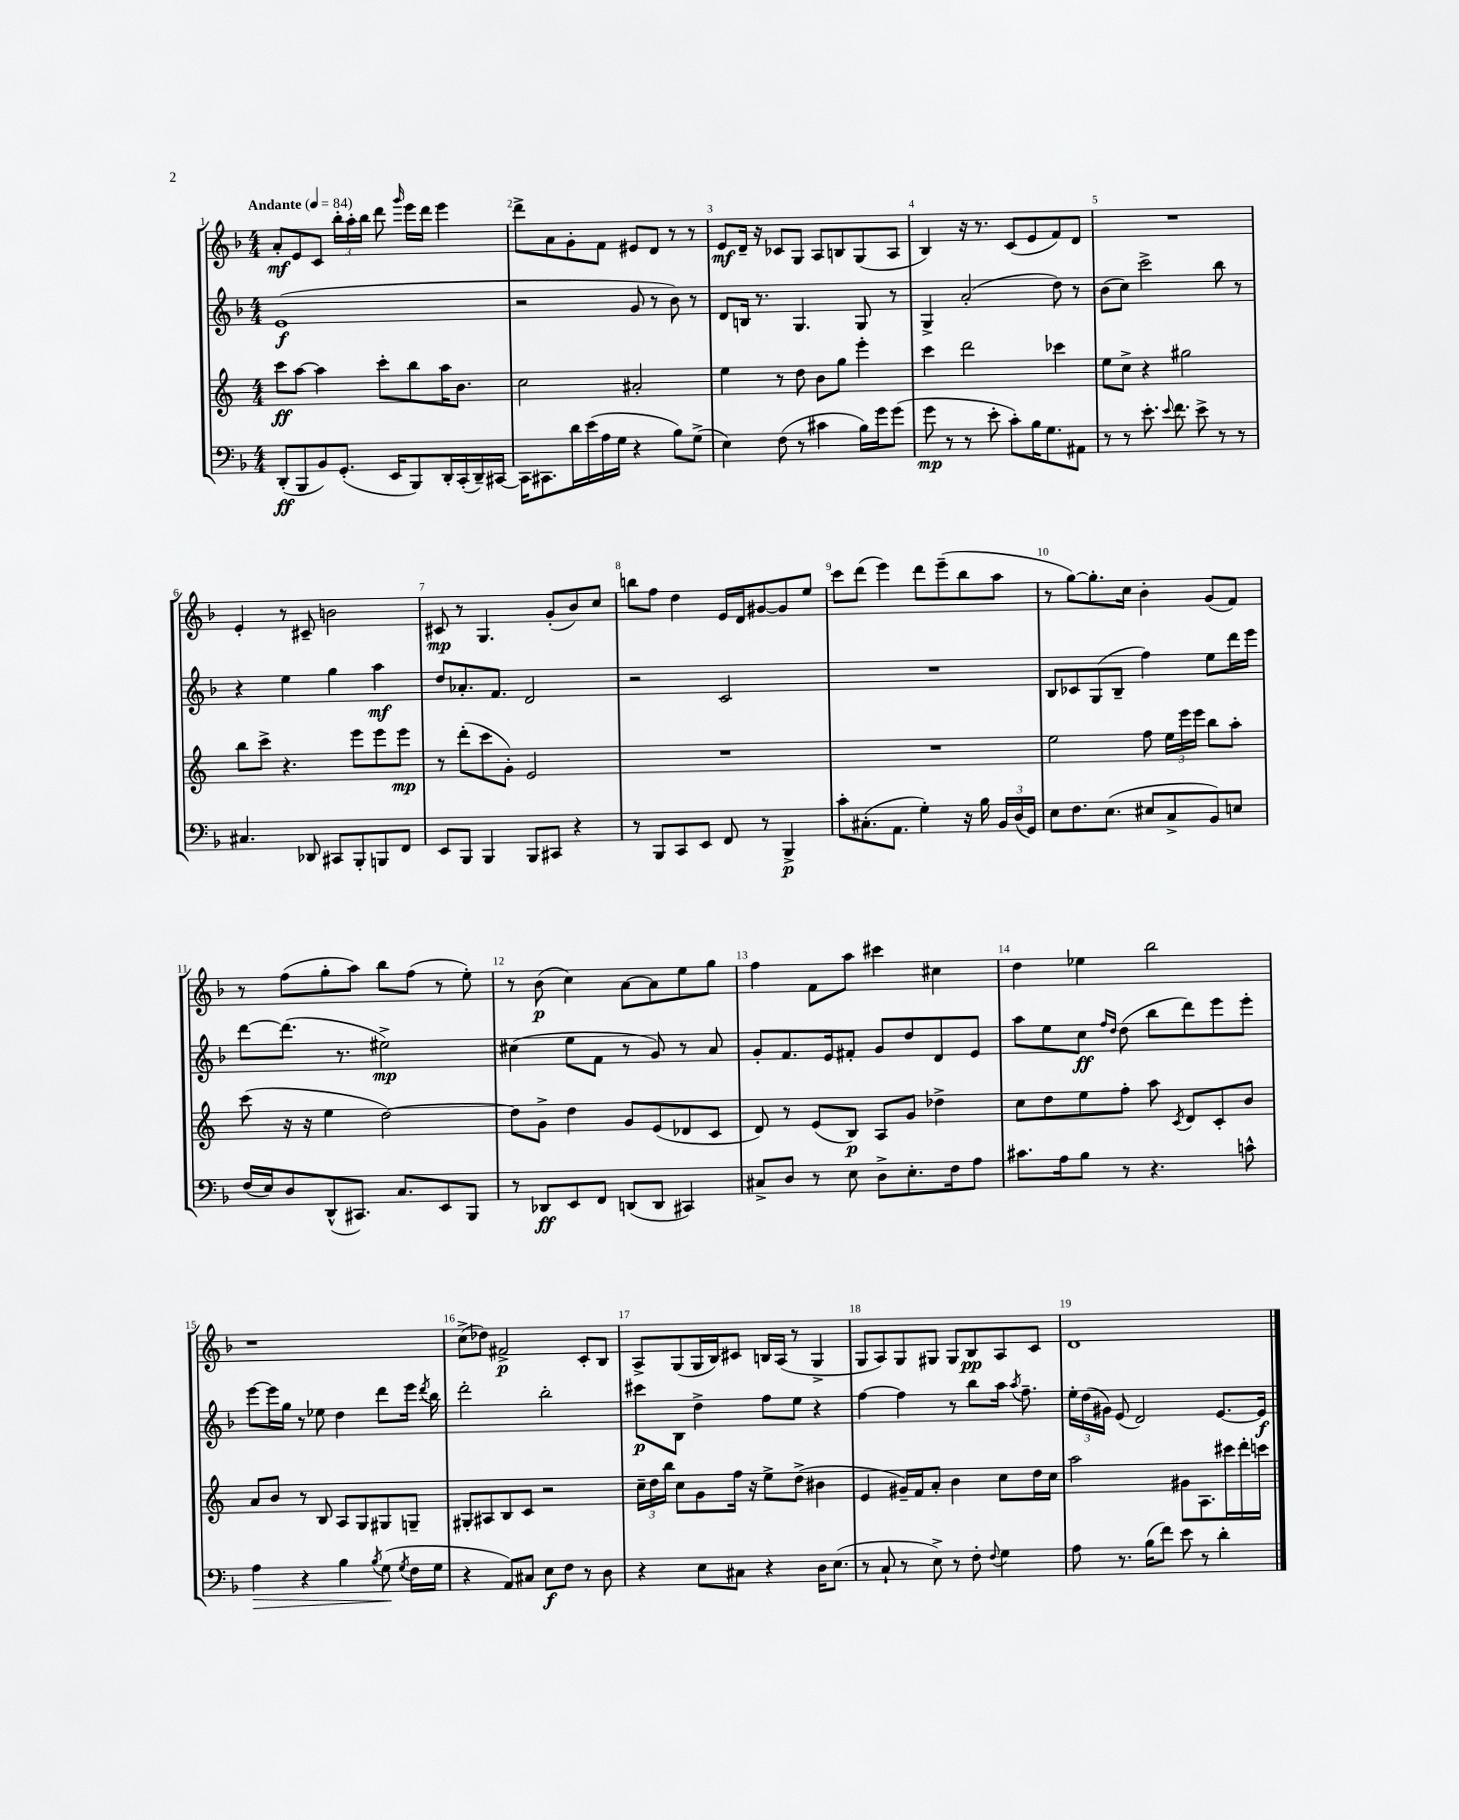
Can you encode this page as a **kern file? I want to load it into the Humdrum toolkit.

**kern	**dynam	**kern	**dynam	**kern	**dynam	**kern	**dynam
*part4	*part4	*part3	*part3	*part2	*part2	*part1	*part1
*staff4	*staff4	*staff3	*staff3	*staff2	*staff2	*staff1	*staff1
*clefF4	*	*clefG2	*	*clefG2	*	*clefG2	*
*k[b-]	*	*k[]	*	*k[b-]	*	*k[b-]	*
*M4/4	*	*M4/4	*	*M4/4	*	*M4/4	*
*MM84	*	*MM84	*	*MM84	*	*MM84	*
=1	=1	=1	=1	=1	=1	=1	=1
!	!	!	!	!	!	!LO:TX:a:B:t=Andante	!
(8DD'/L	ff	8ccc\L	ff	(1e	f	8a'/L	mf
8BBB-/	.	[8aa\J	.	.	.	8e/	.
8BB-/)	.	4aa\]	.	.	.	8c/J	.
(8.GG'/J	.	.	.	.	.	24bb-'\LL	.
.	.	.	.	.	.	24aa'\	.
.	.	.	.	.	.	24bb-\JJ	.
.	.	8ccc'\L	.	.	.	8ddd\	.
16EE/KL	.	.	.	.	.	.	.
.	.	.	.	.	.	16qqggg/	.
8BBB-/)	.	8bb\	.	.	.	16eee\LL	.
.	.	.	.	.	.	16ddd\JJ	.
16DD'/L	.	16aa\K	.	.	.	4eee\	.
(16CC'/	.	8.b\J	.	.	.	.	.
16DD~/)	.	.	.	.	.	.	.
[16CC#X/JJ	.	.	.	.	.	.	.
=2	=2	=2	=2	=2	=2	=2	=2
16CC#\KL]	.	2cc\	.	2r	.	8ddd^\L	.
8.CC#X\	.	.	.	.	.	.	.
.	.	.	.	.	.	8a\	.
16d\L	.	.	.	.	.	8g'\	.
(16e\	.	.	.	.	.	.	.
16A\	.	.	.	.	.	8f\J	.
16G\JJ	.	.	.	.	.	.	.
4r	.	2a#X'/	.	8g/	.	8e#X/L	.
.	.	.	.	8r	.	8d/J	.
8B-\L)	.	.	.	8b-\)	.	8r	.
(8G^\J	.	.	.	8r	.	8r	.
=3	=3	=3	=3	=3	=3	=3	=3
4E\)	.	4ee\	.	8d/L	.	8e/L	mf
.	.	.	.	16Bn/Jk	.	16d~/Jk	.
.	.	.	.	8.r	.	16r	.
(8F\	.	8r	.	.	.	8c-X/L	.
8r	.	8dd\	.	4.G/	.	8G/J	.
4c#X\	.	8b\L	.	.	.	8A/L	.
.	.	8gg\J	.	.	.	8Bn/	.
16B-\LL)	.	4eee'\	.	8G/	.	(8G/	.
16g\J	.	.	.	.	.	.	.
(8g\J	.	.	.	8r	.	8A/J	.
=4	=4	=4	=4	=4	=4	=4	=4
8g\	mp	4ccc\	.	4G^/	.	4B-/)	.
8r	.	.	.	.	.	.	.
8r	.	2ddd\	.	(2a'/	.	16r	.
.	.	.	.	.	.	8.r	.
8e'\	.	.	.	.	.	.	.
8c'\L)	.	.	.	.	.	(8c/L	.
16B-\K	.	.	.	.	.	8e/	.
8.G\	.	.	.	.	.	.	.
.	.	4ccc-X\	.	8dd\)	.	8f/)	.
8AA#X\J	.	.	.	8r	.	8d/J	.
=5	=5	=5	=5	=5	=5	=5	=5
8r	.	8ee\L	.	(8b-\L	.	1r	.
8r	.	8cc^\J	.	8cc\J)	.	.	.
8.e'\	.	4r	.	2ccc^\	.	.	.
8qqe/	.	.	.	.	.	.	.
8.f\	.	.	.	.	.	.	.
.	.	2gg#X\	.	.	.	.	.
8e^\	.	.	.	.	.	.	.
8r	.	.	.	8bb-\	.	.	.
8r	.	.	.	8r	.	.	.
!!LO:LB:g=z
=6	=6	=6	=6	=6	=6	=6	=6
4.C#X/	.	8bb\L	.	4r	.	4e'/	.
.	.	8ccc^\J	.	.	.	.	.
.	.	4.r	.	4ee\	.	8r	.
8DD-X/	.	.	.	.	.	8c#X~/	.
8CC#X/L	.	.	.	4gg\	.	2bn\	.
8BBB-'/	.	8eee\L	.	.	.	.	.
8BBBn/	.	8eee\	.	4aa\	mf	.	.
8FF/J	.	8eee\J	mp	.	.	.	.
=7	=7	=7	=7	=7	=7	=7	=7
8EE/L	.	8r	.	8dd/L	.	8c#X/	mp
8BBB-/J	.	(8ddd'\L	.	8.a-X'/	.	8r	.
4BBB-/	.	8ccc\	.	.	.	4.G/	.
.	.	.	.	8.f/J	.	.	.
.	.	8g'\J)	.	.	.	.	.
8BBB-/L	.	2e/	.	2d/	.	.	.
8CC#X/J	.	.	.	.	.	(8g'/L	.
4r	.	.	.	.	.	8b-/)	.
.	.	.	.	.	.	8cc/J	.
=8	=8	=8	=8	=8	=8	=8	=8
8r	.	1r	.	2r	.	8bbn\L	.
8BBB-/L	.	.	.	.	.	8ff\J	.
8CC/	.	.	.	.	.	4dd\	.
8EE/J	.	.	.	.	.	.	.
8FF/	.	.	.	2c/	.	16e/LL	.
.	.	.	.	.	.	16d/J	.
8r	.	.	.	.	.	[8g#X/	.
4BBB-^/	p	.	.	.	.	8g#/]	.
.	.	.	.	.	.	8ee/J	.
=9	=9	=9	=9	=9	=9	=9	=9
8c'\L	.	1r	.	1r	.	8ccc\L	.
(8.C#X'\	.	.	.	.	.	(8ddd\J	.
.	.	.	.	.	.	4eee\)	.
8.AA\J	.	.	.	.	.	.	.
4G'\)	.	.	.	.	.	8ddd\L	.
.	.	.	.	.	.	(8eee~\	.
16r	.	.	.	.	.	8bb-\	.
16B-\	.	.	.	.	.	.	.
24BB-/LL	.	.	.	.	.	8aa\J	.
(24D/	.	.	.	.	.	.	.
24GG/JJ)	.	.	.	.	.	.	.
=10	=10	=10	=10	=10	=10	=10	=10
8E\L	.	2ee\	.	8B-/L	.	8r	.
8.F\	.	.	.	8c-X/	.	[8gg\L)	.
.	.	.	.	(8G/	.	8.gg'\]	.
(8.E\J	.	.	.	.	.	.	.
.	.	.	.	8B-~/J	.	.	.
.	.	.	.	.	.	16cc\Jk	.
8E#X/L	.	8ff\	.	4ff\)	.	4b-'\	.
8C^/	.	24ee\LL	.	.	.	.	.
.	.	24eee\	.	.	.	.	.
.	.	24eee\JJ	.	.	.	.	.
8BB-/)	.	8bb\L	.	8ee\L	.	(8g/L	.
8En/J	.	8aa'\J	.	16ddd\L	.	8f/J)	.
.	.	.	.	16eee\JJ	.	.	.
!!LO:LB:g=z
=11	=11	=11	=11	=11	=11	=11	=11
(16F/LL	.	(8ccc\	.	[8ddd\L	.	8r	.
16E/J)	.	.	.	.	.	.	.
8D/	.	16r	.	(8.ddd\J]	.	(8ff\L	.
.	.	16r	.	.	.	.	.
(8DD^^/	.	4ee\	.	.	.	8gg'\	.
.	.	.	.	8.r	.	.	.
8.CC#X/J)	.	.	.	.	.	8aa\J)	.
.	.	[2dd\)	.	2ee#X^\)	mp	8bb-\L	.
8.C/L	.	.	.	.	.	.	.
.	.	.	.	.	.	(8ff\J	.
8EE/	.	.	.	.	.	8r	.
8BBB-/J	.	.	.	.	.	8ee'\)	.
=12	=12	=12	=12	=12	=12	=12	=12
8r	.	8dd\L]	.	(4cc#X\	.	8r	.
8DD-X/L	ff	8g^\J	.	.	.	(8b-\	p
8EE/	.	4dd\	.	8ee\L	.	4cc\)	.
8FF/J	.	.	.	8f\J	.	.	.
(8DDn/L	.	8g/L	.	8r	.	[8a\L	.
8DD/J	.	(8e/	.	8g/)	.	8a\]	.
4CC#X/)	.	8d-X/	.	8r	.	8ee\	.
.	.	8c/J	.	8a/	.	8gg\J	.
=13	=13	=13	=13	=13	=13	=13	=13
8C#X^/L	.	8d/)	.	8g'/L	.	4ff\	.
8D/J	.	8r	.	8.f/	.	.	.
8r	.	(8e/L	.	.	.	8f\L	.
.	.	.	.	16e/k	.	.	.
8E\	.	8B/J)	p	8f#X'/J	.	8aa\J	.
8D^\L	.	8A/L	.	8g/L	.	4ccc#X\	.
8.E'\	.	8g/J	.	8dd/	.	.	.
.	.	4dd-X^\	.	8d/	.	4cc#X\	.
16F\k	.	.	.	.	.	.	.
8A\J	.	.	.	8e/J	.	.	.
=14	=14	=14	=14	=14	=14	=14	=14
8.c#X\L	.	8cc\L	.	8aa\L	.	4dd\	.
.	.	8dd\	.	8ee\	.	.	.
16A\k	.	.	.	.	.	.	.
8B-\J	.	8ee\	.	8cc\J	ff	4ee-X\	.
.	.	.	.	16qqff/LL	.	.	.
.	.	.	.	16qqdd/JJ	.	.	.
8r	.	8ff'\J	.	(8dd\	.	.	.
4.r	.	8aa\	.	8bb-\L	.	2bb-\	.
.	.	8qc/	.	.	.	.	.
.	.	8d/L	.	8ddd\)	.	.	.
.	.	8c'/	.	8eee\	.	.	.
8cn^^\	.	8b/J	.	8eee'\J	.	.	.
!!LO:LB:g=z
=15	=15	=15	=15	=15	=15	=15	=15
!	!LO:HP:b	!	!	!	!	!	!
4A\	>	8a/L	.	[8eee\L	.	1r	.
.	.	8b/J	.	16eee\L]	.	.	.
.	.	.	.	16gg\JJ	.	.	.
4r	.	8r	.	8r	.	.	.
.	.	8B/	.	8ee-X\	.	.	.
4B-\	.	8A/L	.	4dd\	.	.	.
.	.	8G/	.	.	.	.	.
8qB-/	.	.	.	.	.	.	.
(8G\	.	8G#X/	.	8ddd\L	.	.	.
8qG/	.	.	.	.	.	.	.
16F\LL	]	8Gn~/J	.	16eee\Jk	.	.	.
.	.	.	.	8qddd/	.	.	.
16G\JJ	.	.	.	16bb-\	.	.	.
=16	=16	=16	=16	=16	=16	=16	=16
4r	.	8G#X'/L	.	2ddd'\	.	(8cc^\L	.
.	.	8A#X/	.	.	.	8dd-X\J)	.
8AA/L)	.	8B/	.	.	.	2f#X^/	p
8C#X/J	.	8c/J	.	.	.	.	.
8E\L	f	2r	.	2bb-'\	.	.	.
8F\J	.	.	.	.	.	.	.
8r	.	.	.	.	.	8c'/L	.
8D\	.	.	.	.	.	8B-/J	.
=17	=17	=17	=17	=17	=17	=17	=17
4r	.	24cc~\LL	.	8ccc#X\L	p	8A^/L	.
.	.	24dd\	.	.	.	.	.
.	.	24bb\JJ	.	.	.	.	.
.	.	8cc\L	.	8B-\J	.	(8G/	.
8E\L	.	8g\	.	4dd^\	.	16G/L	.
.	.	.	.	.	.	16B-/J)	.
8C#X\J	.	16ff\Jk	.	.	.	8c#X/J	.
.	.	16r	.	.	.	.	.
4r	.	8ee^\L	.	8ff\L	.	16Bn/LL	.
.	.	.	.	.	.	(16A/JJ	.
.	.	(8dd^\J	.	8ee\J	.	8r	.
16D\KL	.	4b#X\	.	4r	.	4G^/	.
(8.E\J	.	.	.	.	.	.	.
=18	=18	=18	=18	=18	=18	=18	=18
8r	.	4e/	.	[4ff\	.	8G/L	.
8C`/	.	.	.	.	.	8A/)	.
8r	.	16g#X~/LL)	.	4ff\]	.	8G/	.
.	.	16f/J	.	.	.	.	.
8E^\)	.	8a'/J	.	.	.	8G#X/J	.
8r	.	4b\	.	8r	.	8G#/L	.
8F'\	.	.	.	8bb-\L	.	8B-/	pp
8qqF/	.	.	.	.	.	.	.
4G\	.	8cc\L	.	16aa\Jk	.	8A/	.
.	.	.	.	8qaa/	.	.	.
.	.	.	.	8.ff~\	.	.	.
.	.	16dd\L	.	.	.	8c/J	.
.	.	16cc\JJ	.	.	.	.	.
=19	=19	=19	=19	=19	=19	=19	=19
8A\	.	2aa\	.	24ee'\LL	.	1d	.
.	.	.	.	(24dd\	.	.	.
.	.	.	.	24g#X\JJ)	.	.	.
8.r	.	.	.	(8e/	.	.	.
.	.	.	.	2d/)	.	.	.
(16B-\KL	.	.	.	.	.	.	.
8f\J)	.	.	.	.	.	.	.
8e\	.	8g#X\L	.	.	.	.	.
8r	.	8.A\	.	.	.	.	.
4d'\	.	.	.	[8.e/L	.	.	.
.	.	16ccc#X\L	.	.	.	.	.
.	.	16ddd'\	.	.	.	.	.
.	.	16cccn\JJ	.	16e/Jk]	f	.	.
==	==	==	==	==	==	==	==
*-	*-	*-	*-	*-	*-	*-	*-
